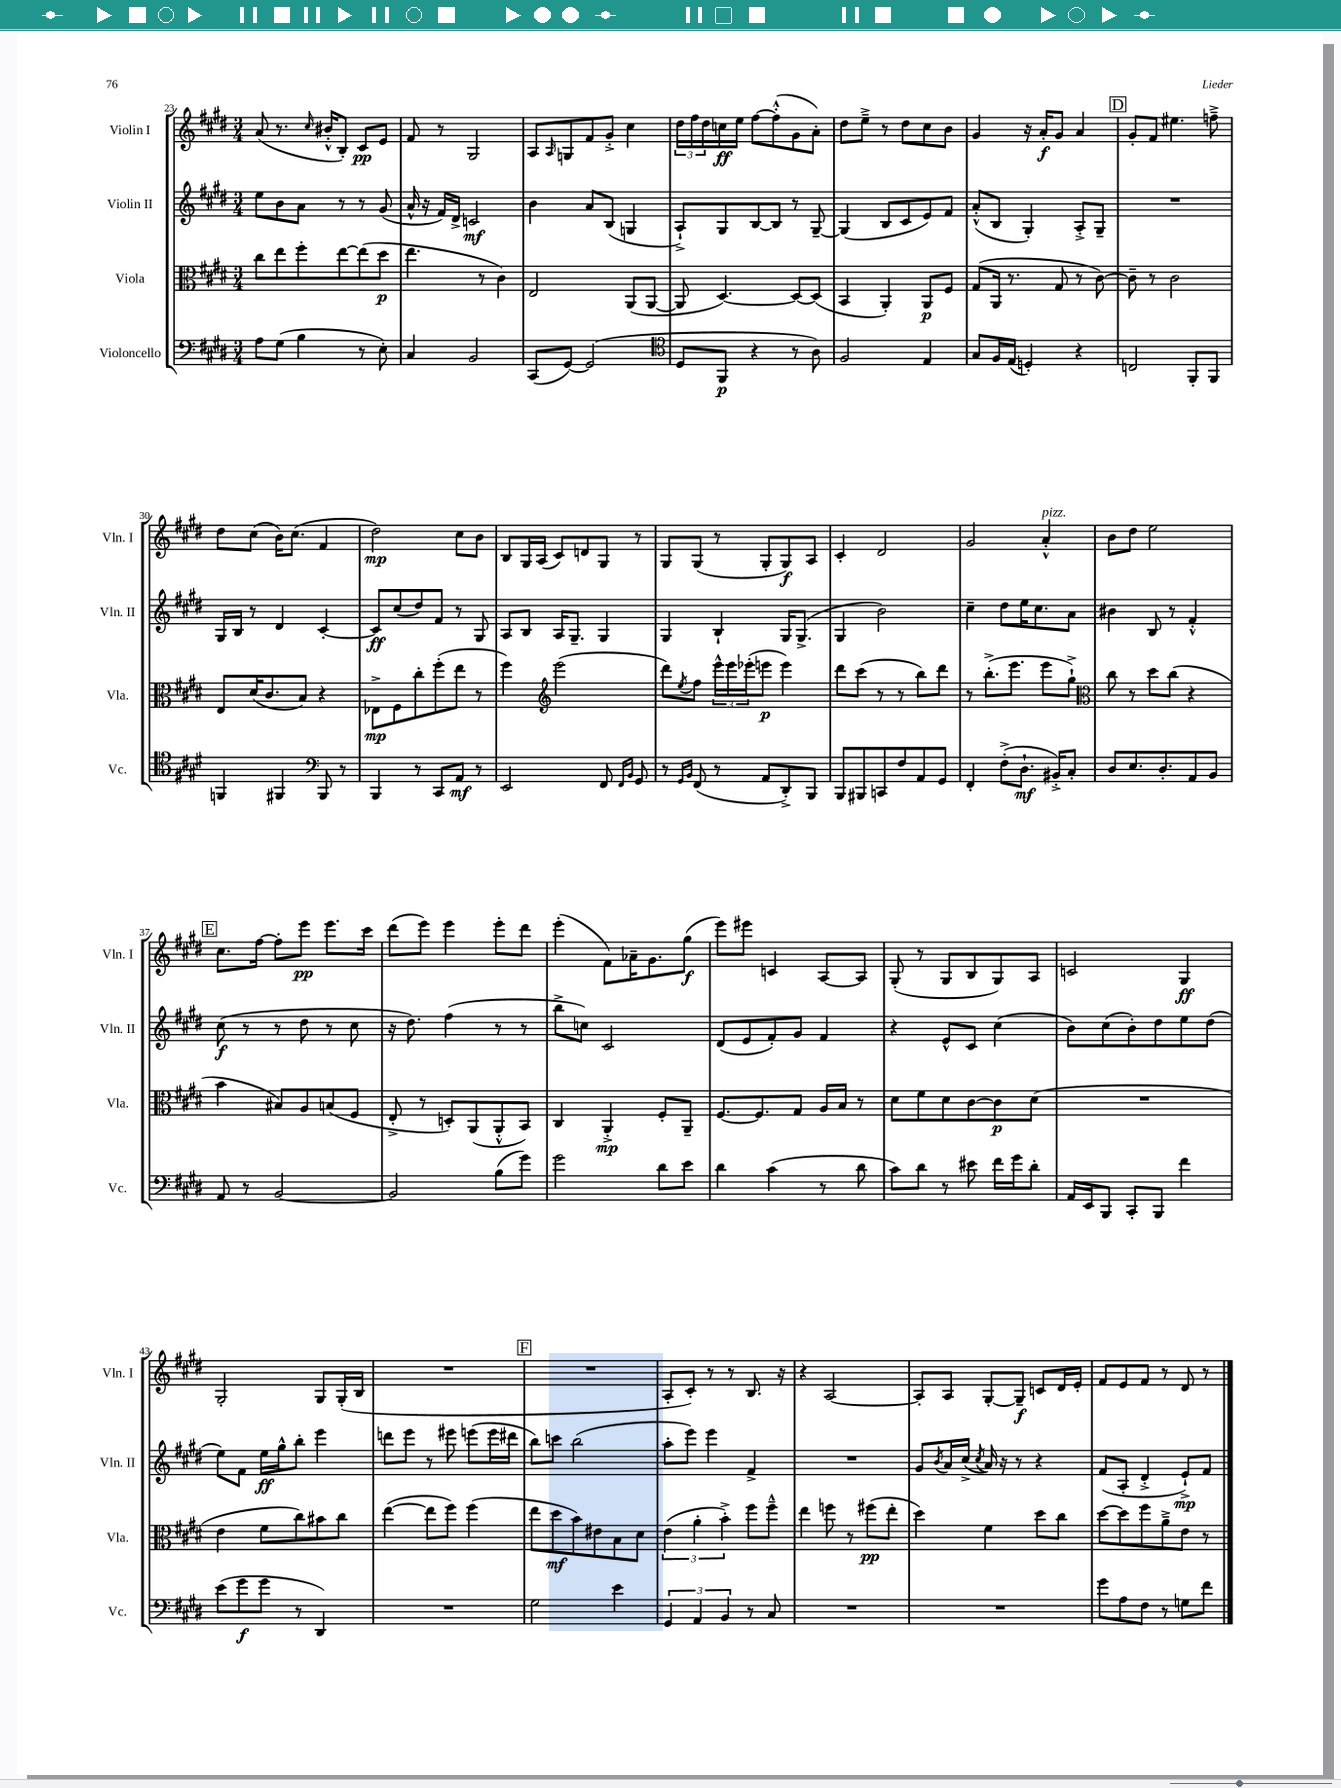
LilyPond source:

<<
\new StaffGroup <<
\new Staff = "s0" \with { instrumentName = "Violin I" shortInstrumentName = "Vln. I" } {
    \clef treble \key e \major \numericTimeSignature \time 3/4
    a'8( r8. \grace { cis''16 } bis'16-.-^ b8-.) cis'8\pp e'8 |
    fis'8 r8 gis2 |
    a8 \grace { a16 } g8 fis'8 gis'8-.-> cis''4 |
    \tuplet 3/2 { dis''16 fis''16 dis''16 } c''16\ff e''16 fis''8~ fis''8-.-^( gis'8 a'8-.) |
    dis''8 e''8---> r8 dis''8 cis''8 b'8 |
    gis'4 r16 a'16-.\f gis'8 a'4 |
    \mark \markup { \box "D" } gis'8-. fis'8 eis''4. f''8---> |
    dis''8 cis''8( b'16) cis''8.( fis'4 |
    dis''2\mp) cis''8 b'8 |
    b8 gis16 a16( cis'8) d'8 gis8 r8 |
    gis8 gis8( r8 gis8-. gis8\f) a8 |
    cis'4-. dis'2 |
    gis'2 a'4-.-^^\markup { \italic "pizz." } |
    b'8 dis''8 e''2 |
    \mark \markup { \box "E" } cis''8. fis''16~ fis''8-. e'''8\pp e'''8. cis'''16 |
    dis'''8( e'''8) e'''4 e'''8-. dis'''8 |
    e'''4-.( fis'8) aes'16-- gis'8. gis''8\f( |
    e'''8) eis'''8 c'4 a8~ a8 |
    gis8-.( r8 gis8 b8 gis8) a8 |
    c'2 gis4\ff |
    gis2-. gis8 gis16-.( b16 |
    R2. |
    \mark \markup { \box "F" } R2. |
    a8-. cis'8-.) r8 r8 b8. r16 |
    r4 a2~ |
    a8-. a8 gis8~-. gis8--\f c'8 dis'16 e'16-. |
    fis'8 e'8 fis'8 r8 dis'8 r8 \bar "|." |
}
\new Staff = "s1" \with { instrumentName = "Violin II" shortInstrumentName = "Vln. II" } {
    \clef treble \key e \major \numericTimeSignature \time 3/4
    e''8 b'8 a'8 r8 r8 gis'8( |
    a'16-^ r16 fis'16) dis'16-> c'2\mf |
    b'4 a'8 b8( g4 |
    a8-!->) gis8 b8~ b8 r8 gis8~-- |
    gis4( b8 cis'8 e'8) fis'8 |
    a'8-.-^( b8 gis4-.) a8-.-> gis8-- |
    \mark \markup { \box "D" } R2. |
    gis16 b16 r8 dis'4 cis'4~-. |
    cis'8\ff cis''8( dis''8) fis'8 r8 gis8 |
    a8 b8 a16 gis8.-- gis4 |
    gis4 b4-! gis16 gis8.->( |
    gis4 b'2) |
    cis''4-- dis''8 e''16 cis''8. a'8 |
    bis'4 b8 r8 fis'4-.-^ |
    \mark \markup { \box "E" } cis''8\f( r8 r8 dis''8 r8 cis''8 |
    r16 dis''8.) fis''4( r8 r8 |
    b''8-> c''8) cis'2 |
    dis'8( e'8 fis'8-.) gis'8 fis'4 |
    r4 e'8-^ cis'8 cis''4( |
    b'8) cis''8( b'8-.) dis''8 e''8 dis''8( |
    e''8) fis'8 e''16\ff gis''16-^ b''8-. e'''4 |
    d'''8 e'''8 r8 eis'''8 e'''8( e'''16 dis'''16 |
    \mark \markup { \box "F" } b''8) c'''8 b''2( |
    a''8-. e'''8) e'''4 fis'4-> |
    R2. |
    gis'8 \acciaccatura { b'8 } a'16 cis''16->( \acciaccatura { cis''8 } a'16) r16 r8 r4 |
    fis'8( a8-. dis'4-.-> e'8-!->\mp) fis'8 \bar "|." |
}
\new Staff = "s2" \with { instrumentName = "Viola" shortInstrumentName = "Vla." } {
    \clef alto \key e \major \numericTimeSignature \time 3/4
    cis''8 e''8 fis''8-. e''8~ e''8( dis''8\p |
    e''4. r8 cis'4) |
    e2 a,8( a,8~ |
    a,8 dis4.~) dis8~ dis8( |
    b,4 a,4-.) a,8\p fis8 |
    gis8( a,16 r8. gis8 r8 cis'8~) |
    \mark \markup { \box "D" } cis'8-- r8 cis'2 |
    e8 dis'16( cis'8. b8) r4 |
    ees8->\mp fis8 cis''8-. fis''8-.( e''8 r8 |
    fis''4) \clef treble e'''2( |
    dis'''8) \acciaccatura { e''8 } fis''8 \tuplet 3/2 { e'''16-^ e'''16 ees'''16-.( } e'''8\p e'''4) |
    dis'''8 cis'''8( r8 r8 b''8) dis'''8 |
    r8 b''8.-.->( e'''8. e'''8 gis''8-!->) |
    \clef alto cis''8 r8 dis''8 cis''8( r4 |
    \mark \markup { \box "E" } b'4 bis8) a8 b8( fis8 |
    e8-.-> r8 d8-.) a,8( a,8-.-^ b,8) |
    cis4 a,4-.->\mp fis8-. a,8-- |
    fis8.~ fis8. gis8 a16 b16 r8 |
    dis'8 fis'8 dis'8 cis'8~ cis'8\p dis'8( |
    R2. |
    e'4 fis'8 cis''8) bis'8 cis''8 |
    e''4~( e''8 fis''8) fis''4( |
    \mark \markup { \box "F" } e''8 dis''8\mf b'8) eis'8 b8 dis'8 |
    \tuplet 3/2 { e'4( a'4-. b'4-.->) } fis''8 fis''8---^ |
    e''4 f''8 r8 fis''8\pp( e''8-. |
    dis''4) fis'4 dis''8 cis''8 |
    dis''8~ dis''8 fis''8 a'8---> e'8 r8 \bar "|." |
}
\new Staff = "s3" \with { instrumentName = "Violoncello" shortInstrumentName = "Vc." } {
    \clef bass \key e \major \numericTimeSignature \time 3/4
    a8 gis8( b4 r8 e8-.) |
    cis4 b,2 |
    cis,8( gis,8~) gis,2( |
    \clef tenor dis8 fis,8\p r4 r8 a8) |
    fis2 e4 |
    gis8 fis16 e16( d4-.) r4 |
    \mark \markup { \box "D" } c2 fis,8-. fis,8 |
    f,4 fis,4 \clef bass b,,8 r8 |
    b,,4 r8 cis,8 a,8\mf r8 |
    e,2 fis,8 \grace { fis,16 b,16 } gis,8 |
    r8 \grace { gis,16 b,16 } fis,8( r8 a,8 dis,8-.->) b,,8 |
    b,,8 bis,,8 c,8 fis8 a,8 gis,8 |
    fis,4-. fis8-.->( dis8.-!\mf bis,16-.->) cis8-. |
    dis8 e8. dis8.-. a,8 b,8 |
    \mark \markup { \box "E" } a,8 r8 b,2~ |
    b,2 b8( gis'8) |
    gis'2 dis'8 e'8 |
    dis'4 cis'4( r8 dis'8 |
    cis'8) dis'8 r8 eis'8 fis'16 gis'16 dis'8-. |
    a,16 e,16 b,,8 cis,8-. b,,8 fis'4 |
    e'8( gis'8\f gis'8 r8 dis,4) |
    R2. |
    \mark \markup { \box "F" } gis2 e'4 |
    \tuplet 3/2 { gis,4 a,4 b,4 } r8 cis8 |
    R2. |
    R2. |
    gis'8 a8 fis8 r8 g8 fis'8 \bar "|." |
}
>>
>>
\layout { \context { \Score currentBarNumber = #23 } }
